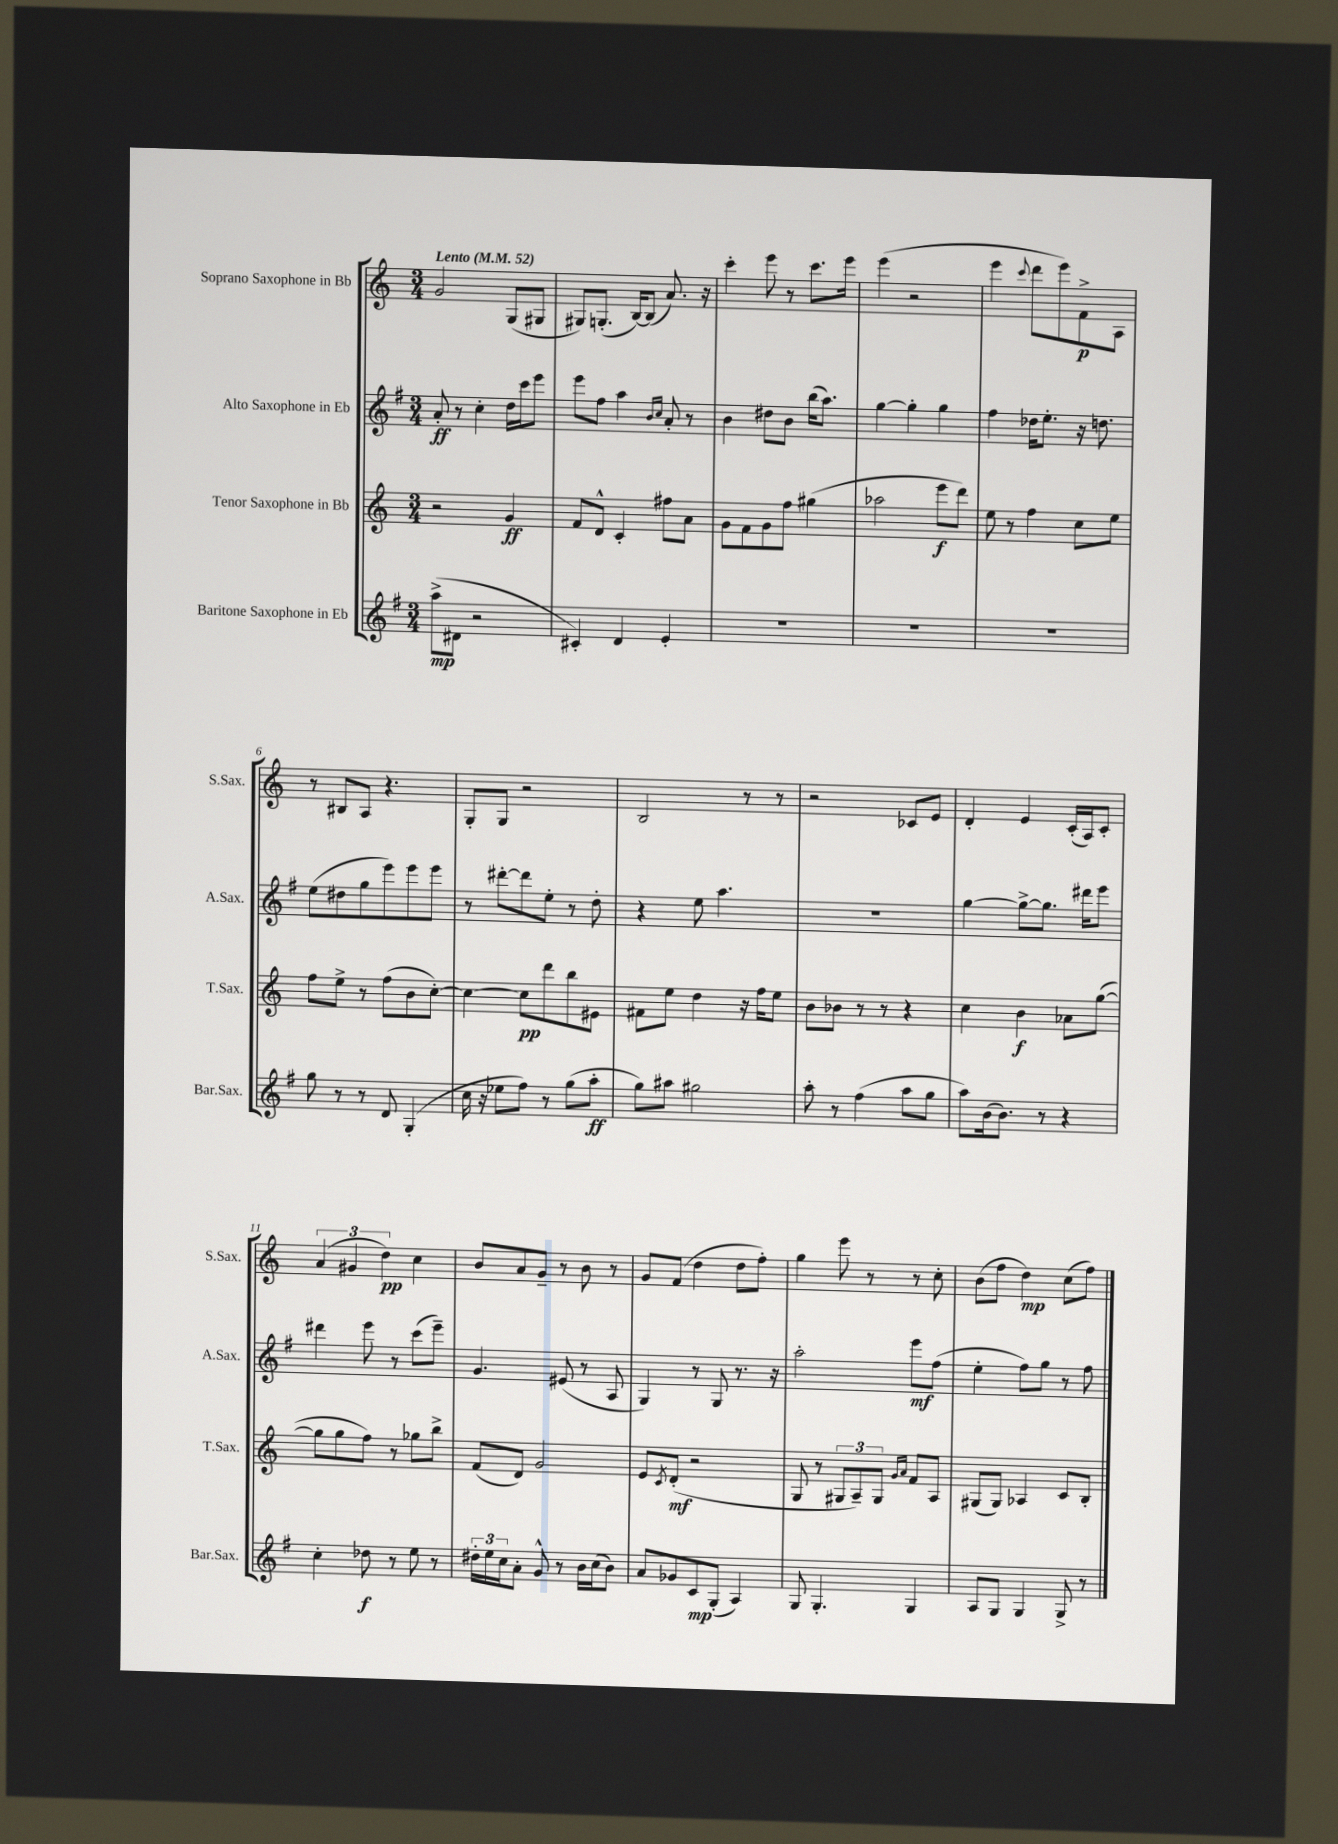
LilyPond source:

<<
\new StaffGroup <<
\new Staff = "s0" \with { instrumentName = "Soprano Saxophone in Bb" shortInstrumentName = "S.Sax." } {
    \clef treble \key c \major \numericTimeSignature \time 3/4 \tempo "Lento" 4 = 52
    g'2 g8( gis8 |
    gis8) g8.-.( b16~) b8( a'8.) r16 |
    c'''4-. e'''8 r8 c'''8. e'''16 |
    e'''4( r2 |
    e'''4 \appoggiatura { c'''8 } d'''8 e'''8) f'8->\p a8 |
    r8 bis8 a8 r4. |
    g8-. g8 r2 |
    b2 r8 r8 |
    r2 ces'8 e'8 |
    d'4-. e'4 c'16-.( a16) c'8-. |
    \tuplet 3/2 { a'4( gis'4 d''4\pp) } c''4 |
    b'8 a'8 g'8-- r8 b'8 r8 |
    g'8 f'8( d''4 d''8 f''8-.) |
    g''4 e'''8 r8 r8 c''8-. |
    b'8( f''8 d''4\mp) c''8( f''8) \bar "|." |
}
\new Staff = "s1" \with { instrumentName = "Alto Saxophone in Eb" shortInstrumentName = "A.Sax." } {
    \clef treble \key g \major \numericTimeSignature \time 3/4
    a'8-.\ff r8 c''4-. d''16 c'''16 e'''8 |
    e'''8 fis''8 a''4 \grace { b'16 c''16 } a'8-. r8 |
    b'4 dis''8 b'8 b''16( a''8.) |
    g''4~ g''4-. g''4 |
    fis''4 des''16 e''8.-. r16 d''8. |
    e''8( dis''8 g''8 e'''8) e'''8 e'''8 |
    r8 dis'''8~-. dis'''8 e''8-. r8 d''8-. |
    r4 e''8 a''4. |
    R2. |
    g''4~ g''8~-> g''8. dis'''16 e'''8 |
    dis'''4 e'''8 r8 c'''8( e'''8--) |
    g'4. eis'8( r8 a8 |
    g4) r8 g8 r8. r16 |
    a''2-. e'''8\mf fis''8( |
    e''4-. fis''8) g''8 r8 fis''8 \bar "|." |
}
\new Staff = "s2" \with { instrumentName = "Tenor Saxophone in Bb" shortInstrumentName = "T.Sax." } {
    \clef treble \key c \major \numericTimeSignature \time 3/4
    r2 g'4\ff |
    f'8 d'8-^ c'4-. fis''8 a'8 |
    g'8 f'8 g'8 f''8 gis''4( |
    aes''2 e'''8\f d'''8) |
    e''8 r8 f''4 c''8 e''8 |
    f''8 e''8-> r8 f''8( b'8 c''8~-.) |
    c''4~ c''8\pp d'''8 b''8 eis'8 |
    fis'8 e''8 d''4 r16 f''16 e''8 |
    b'8 bes'8 r8 r8 r4 |
    c''4 b'4\f aes'8 g''8~( |
    g''8 g''8 f''8) r8 ges''8 b''8-> |
    f'8( d'8) g'2 |
    e'8 \acciaccatura { c'8 } d'8-.\mf( r2 |
    g8 r8 \tuplet 3/2 { gis8 a8--) gis8 } \grace { g'16 a'16 } f'8 a8 |
    gis8( gis8) aes4 c'8 b8-. \bar "|." |
}
\new Staff = "s3" \with { instrumentName = "Baritone Saxophone in Eb" shortInstrumentName = "Bar.Sax." } {
    \clef treble \key g \major \numericTimeSignature \time 3/4
    a''8->\mp( dis'8 r2 |
    cis'4-.) d'4 e'4-. |
    R2. |
    R2. |
    R2. |
    g''8 r8 r8 d'8 g4-.( |
    c''16 r16 ees''8 fis''8) r8 g''8( a''8-.\ff |
    g''8) ais''8 gis''2 |
    a''8-. r8 fis''4( a''8 g''8 |
    a''8) b'16( b'8.) r8 r4 |
    c''4-. des''8\f r8 e''8 r8 |
    \tuplet 3/2 { dis''16-. e''16 c''16 } a'8-. g'8-^ r8 b'16 c''16( b'8) |
    a'8 ges'8 c'8\mp g8-.( a4) |
    g8 g4.-. g4 |
    a8 g8 g4 g8-> r8 \bar "|." |
}
>>
>>
